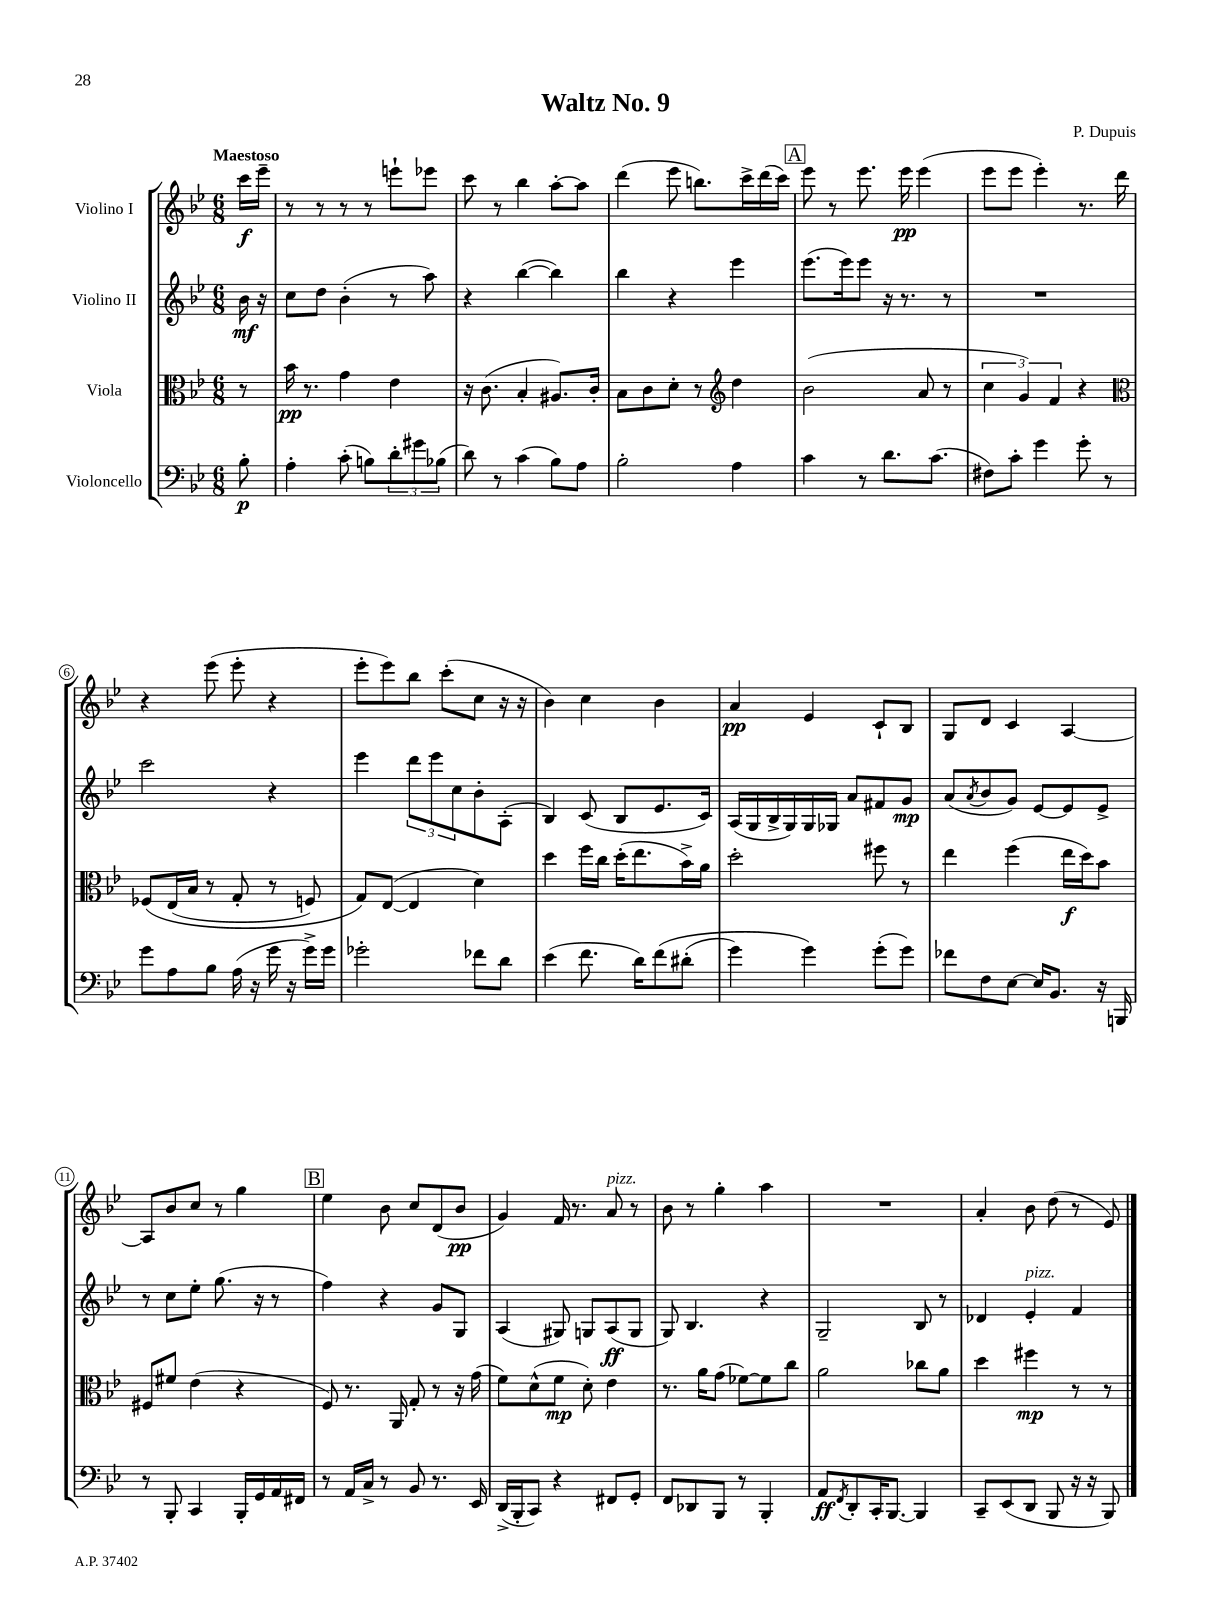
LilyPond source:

\header { title = "Waltz No. 9" composer = "P. Dupuis" }
<<
\new StaffGroup <<
\new Staff = "s0" \with { instrumentName = "Violino I" } {
    \clef treble \key bes \major \numericTimeSignature \time 6/8 \partial 8 \tempo "Maestoso"
    c'''16\f ees'''16-- |
    r8 r8 r8 r8 e'''8-! ees'''8 |
    c'''8 r8 bes''4 a''8~-. a''8 |
    d'''4( ees'''8 b''8.) c'''16-> d'''16( c'''16) |
    \mark \markup { \box "A" } ees'''8 r8 ees'''8. ees'''16\pp ees'''4( |
    ees'''8 ees'''8 ees'''4-.) r8. d'''16 |
    r4 ees'''8( ees'''8-. r4 |
    ees'''8-. ees'''8) bes''8 c'''8-.( c''8 r16 r16 |
    bes'4) c''4 bes'4 |
    a'4\pp ees'4 c'8-! bes8 |
    g8 d'8 c'4 a4~ |
    a8 bes'8 c''8 r8 g''4 |
    \mark \markup { \box "B" } ees''4 bes'8 c''8 d'8( bes'8\pp |
    g'4) f'16 r8. a'8^\markup { \italic "pizz." } r8 |
    bes'8 r8 g''4-. a''4 |
    R2. |
    a'4-. bes'8 d''8( r8 ees'8) \bar "|." |
}
\new Staff = "s1" \with { instrumentName = "Violino II" } {
    \clef treble \key bes \major \numericTimeSignature \time 6/8 \partial 8
    bes'16\mf r16 |
    c''8 d''8 bes'4-.( r8 a''8) |
    r4 bes''4~( bes''4) |
    bes''4 r4 ees'''4 |
    \mark \markup { \box "A" } ees'''8.( ees'''16) ees'''8 r16 r8. r8 |
    R2. |
    c'''2 r4 |
    ees'''4 \tuplet 3/2 { d'''8 ees'''8 c''8 } bes'8-. a8-.( |
    bes4) c'8( bes8 ees'8. c'16) |
    a16( g16 bes16-> g16) g16 ges16 a'8 fis'8 g'8\mp |
    a'8( \acciaccatura { a'8 } bes'8 g'8) ees'8~ ees'8 ees'8-> |
    r8 c''8 ees''8-. g''8.( r16 r8 |
    \mark \markup { \box "B" } f''4) r4 g'8 g8 |
    a4( gis8) g8 a8\ff( g8 |
    g8) bes4. r4 |
    g2-- bes8 r8 |
    des'4 ees'4-.^\markup { \italic "pizz." } f'4 \bar "|." |
}
\new Staff = "s2" \with { instrumentName = "Viola" } {
    \clef alto \key bes \major \numericTimeSignature \time 6/8 \partial 8
    r8 |
    bes'16\pp r8. g'4 ees'4 |
    r16 c'8.( bes4-. ais8.) c'16-. |
    bes8 c'8 d'8-. r8 \clef treble d''4 |
    \mark \markup { \box "A" } bes'2( a'8 r8 |
    \tuplet 3/2 { c''4 g'4) f'4 } r4 |
    \clef alto fes8\( ees16( bes16 r8 g8-. r8 f8) |
    g8\) ees8~( ees4 d'4) |
    d''4 f''16 c''16 d''16-.( ees''8. bes'16->) a'16 |
    d''2-. fis''8 r8 |
    ees''4 f''4( ees''16\f d''16) bes'8 |
    fis8 fis'8 ees'4( r4 |
    \mark \markup { \box "B" } f8) r8. a,16 g8-. r8 r16 g'16( |
    f'8) d'8-^( f'8\mp d'8-.) ees'4 |
    r8. a'16 g'8( fes'8~) fes'8 c''8 |
    a'2 ces''8 a'8 |
    d''4 fis''4\mp r8 r8 \bar "|." |
}
\new Staff = "s3" \with { instrumentName = "Violoncello" } {
    \clef bass \key bes \major \numericTimeSignature \time 6/8 \partial 8
    bes8-.\p |
    a4-. c'8-.( b8) \tuplet 3/2 { d'8-. gis'8 bes8( } |
    d'8) r8 c'4( bes8) a8 |
    bes2-. a4 |
    \mark \markup { \box "A" } c'4 r8 d'8. c'8.( |
    fis8) c'8-. g'4 g'8-. r8 |
    g'8 a8 bes8 a16( r16 g'16 r16 g'16->) g'16 |
    ges'2-. fes'8 d'8 |
    ees'4( f'8. d'16) f'8\( dis'8-.( |
    g'4) g'4\) g'8-.( g'8) |
    fes'8 f8 ees8~ ees16 bes,8. r16 b,,16 |
    r8 bes,,8-. c,4 bes,,16-. g,16 a,16 fis,16 |
    \mark \markup { \box "B" } r8 a,16 c16-> r8 bes,8 r8. ees,16 |
    d,16->( bes,,16-. c,8) r4 fis,8 g,8-. |
    f,8 des,8 bes,,8 r8 bes,,4-. |
    a,8\ff \acciaccatura { f,8 } d,8-. c,16-. bes,,8.~ bes,,4 |
    c,8-- ees,8( d,8 bes,,8 r16 r16 bes,,8) \bar "|." |
}
>>
>>
\layout { \context { \Score \override BarNumber.stencil = #(make-stencil-circler 0.1 0.3 ly:text-interface::print) } }
